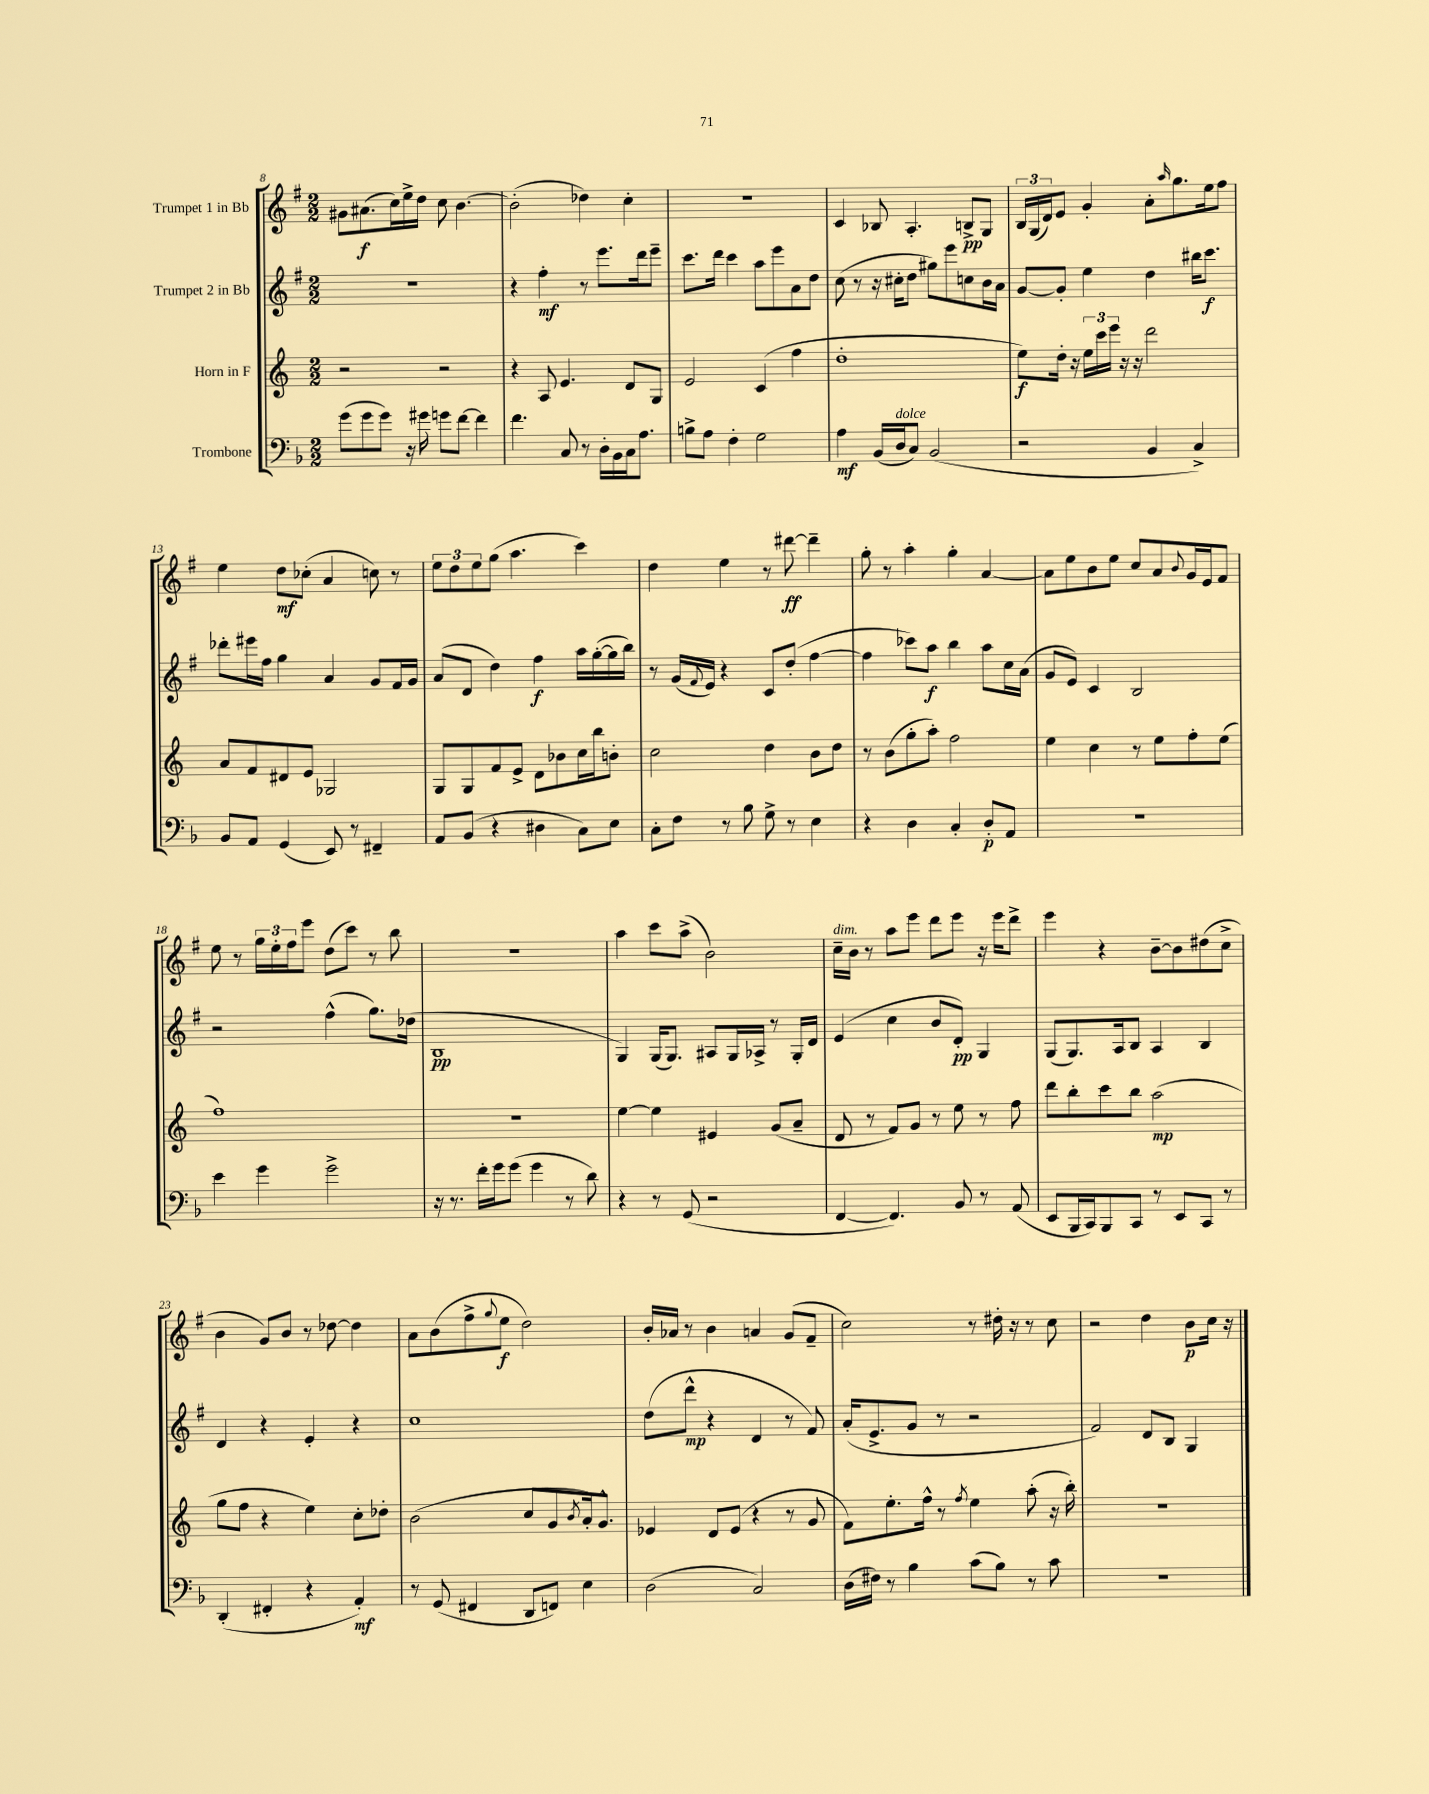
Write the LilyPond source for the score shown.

<<
\new StaffGroup <<
\new Staff = "s0" \with { instrumentName = "Trumpet 1 in Bb" } {
    \clef treble \key g \major \numericTimeSignature \time 2/2
    gis'8 ais'8.\f( c''16) e''16-> d''16 c''8 b'4.~ |
    b'2-.( des''4) c''4-. |
    R1 |
    c'4 bes8 a4.-. b8->\pp g8 |
    \tuplet 3/2 { b16 g16( d'16) } e'8 g'4-. a'8-. \grace { a''16 } g''8. e''16 fis''8 |
    e''4 d''8\mf ces''8-.( a'4 c''8) r8 |
    \tuplet 3/2 { e''8 d''8 e''8 } g''8( a''4. c'''4) |
    d''4 e''4 r8 dis'''8~\ff dis'''4-- |
    g''8-. r8 a''4-. g''4-. a'4~ |
    a'8 e''8 b'8 e''8 c''8 a'8 \appoggiatura { b'8 } g'16 e'16 fis'8 |
    e''8 r8 \tuplet 3/2 { g''16 e''16-. fis''16 } e'''8 d''8( c'''8) r8 b''8 |
    R1 |
    a''4 c'''8 a''8->( b'2) |
    c''16--^\markup { \italic "dim." } b'16 r8 a''8 e'''8 d'''8 e'''8 r16 e'''16 d'''8-> |
    e'''4 r4 b'8~-- b'8 dis''8( c''8-> |
    b'4 g'8) b'8 r8 des''8~ des''4 |
    a'8 b'8( fis''8-> \appoggiatura { g''8 } e''8\f d''2) |
    b'16-. aes'16 r8 b'4 a'4 g'8( fis'8-- |
    c''2) r8 dis''16-. r16 r8 c''8 |
    r2 d''4 b'8\p c''16 r16 \bar "|." |
}
\new Staff = "s1" \with { instrumentName = "Trumpet 2 in Bb" } {
    \clef treble \key g \major \numericTimeSignature \time 2/2
    r1 |
    r4 fis''4-.\mf r8 e'''8. d'''16 e'''8-- |
    c'''8. d'''16 c'''4 a''8 e'''8 a'8 d''8 |
    c''8( r8 r16 cis''16-. d''8 gis''8) e'''8 c''8 b'16 a'16 |
    g'8~ g'8-. e''4 d''4 bis''16 c'''8.\f |
    des'''8-. eis'''16 fis''16 g''4 a'4 g'8 fis'16 g'16 |
    a'8( d'8 d''4) fis''4\f a''16 g''16~-.( g''16 b''16) |
    r8 g'16( \appoggiatura { fis'8 } e'16) r4 c'8 d''8-.( fis''4~ |
    fis''4 ces'''8) a''8\f b''4 a''8 c''16 a'16( |
    g'8 e'8) c'4 b2 |
    r2 fis''4-^( g''8.) des''16( |
    b1\pp |
    g4) g16( g8.) ais8 g16 aes16-> r8 g16-. d'16 |
    e'4( c''4 b'8 d'8-.\pp) g4 |
    g8( g8.) a16 b8 a4 b4 |
    d'4 r4 e'4-. r4 |
    c''1 |
    d''8( d'''8-^\mp r4 d'4 r8 fis'8) |
    a'16-.( e'8.-> g'8 r8 r2 |
    fis'2) d'8 b8 g4 \bar "|." |
}
\new Staff = "s2" \with { instrumentName = "Horn in F" } {
    \clef treble \key c \major \numericTimeSignature \time 2/2
    r2 r2 |
    r4 a8 e'4. d'8 g8 |
    e'2 c'4( f''4 |
    d''1-. |
    e''8\f) d''16-. r16 \tuplet 3/2 { e''16 c'''16 e'''16 } r16 r16 d'''2 |
    a'8 f'8 dis'8 e'8 ges2 |
    g8 g8 f'8 e'8-> d'8 bes'8 c''16 b''16 b'8-. |
    c''2 d''4 b'8 d''8 |
    r8 b'8( g''8-. a''8-.) f''2 |
    e''4 c''4 r8 e''8 f''8-. e''8( |
    f''1) |
    R1 |
    e''4~ e''4 eis'4 g'8( a'8-- |
    d'8 r8 f'8) g'8 r8 e''8 r8 f''8 |
    d'''8 b''8-. c'''8 b''8 a''2\mp( |
    g''8 f''8 r4 e''4) c''8-. des''8-. |
    b'2( c''8 g'8 \acciaccatura { b'8 } a'16-.) g'8.-^ |
    ees'4 d'8 ees'8( r4 r8 g'8 |
    f'8) e''8.-. f''16-^ r8 \acciaccatura { f''8 } e''4 a''8-.( r16 b''16-.) |
    R1 \bar "|." |
}
\new Staff = "s3" \with { instrumentName = "Trombone" } {
    \clef bass \key f \major \numericTimeSignature \time 2/2
    g'8( g'8 g'8) r16 gis'16 g'8 f'8~ f'4 |
    f'4. c8 r8 d16-. bes,16 c16 a8. |
    b8-> a8 f4-. g2 |
    a4\mf bes,16( d16^\markup { \italic "dolce" } c8) bes,2( |
    r2 bes,4 c4->) |
    bes,8 a,8 g,4( e,8) r8 fis,4-- |
    a,8 bes,8( r4 dis4 c8) e8 |
    c8-. f8 r8 bes8 g8-> r8 e4 |
    r4 d4 c4-. d8-.\p a,8 |
    r1 |
    e'4 g'4 g'2-> |
    r16 r8. f'16-. g'16 g'8( g'4 r8 d'8) |
    r4 r8 g,8( r2 |
    f,4~ f,4.) bes,8 r8 a,8( |
    e,8 bes,,16 c,16) bes,,8 c,8 r8 e,8 c,8 r8 |
    d,4-.( fis,4-. r4 a,4-.\mf) |
    r8 g,8( fis,4 d,8 f,8) e4 |
    d2( c2) |
    d16( fis16) r8 bes4 c'8( bes8) r8 c'8 |
    R1 \bar "|." |
}
>>
>>
\layout { \context { \Score currentBarNumber = #8 } }
